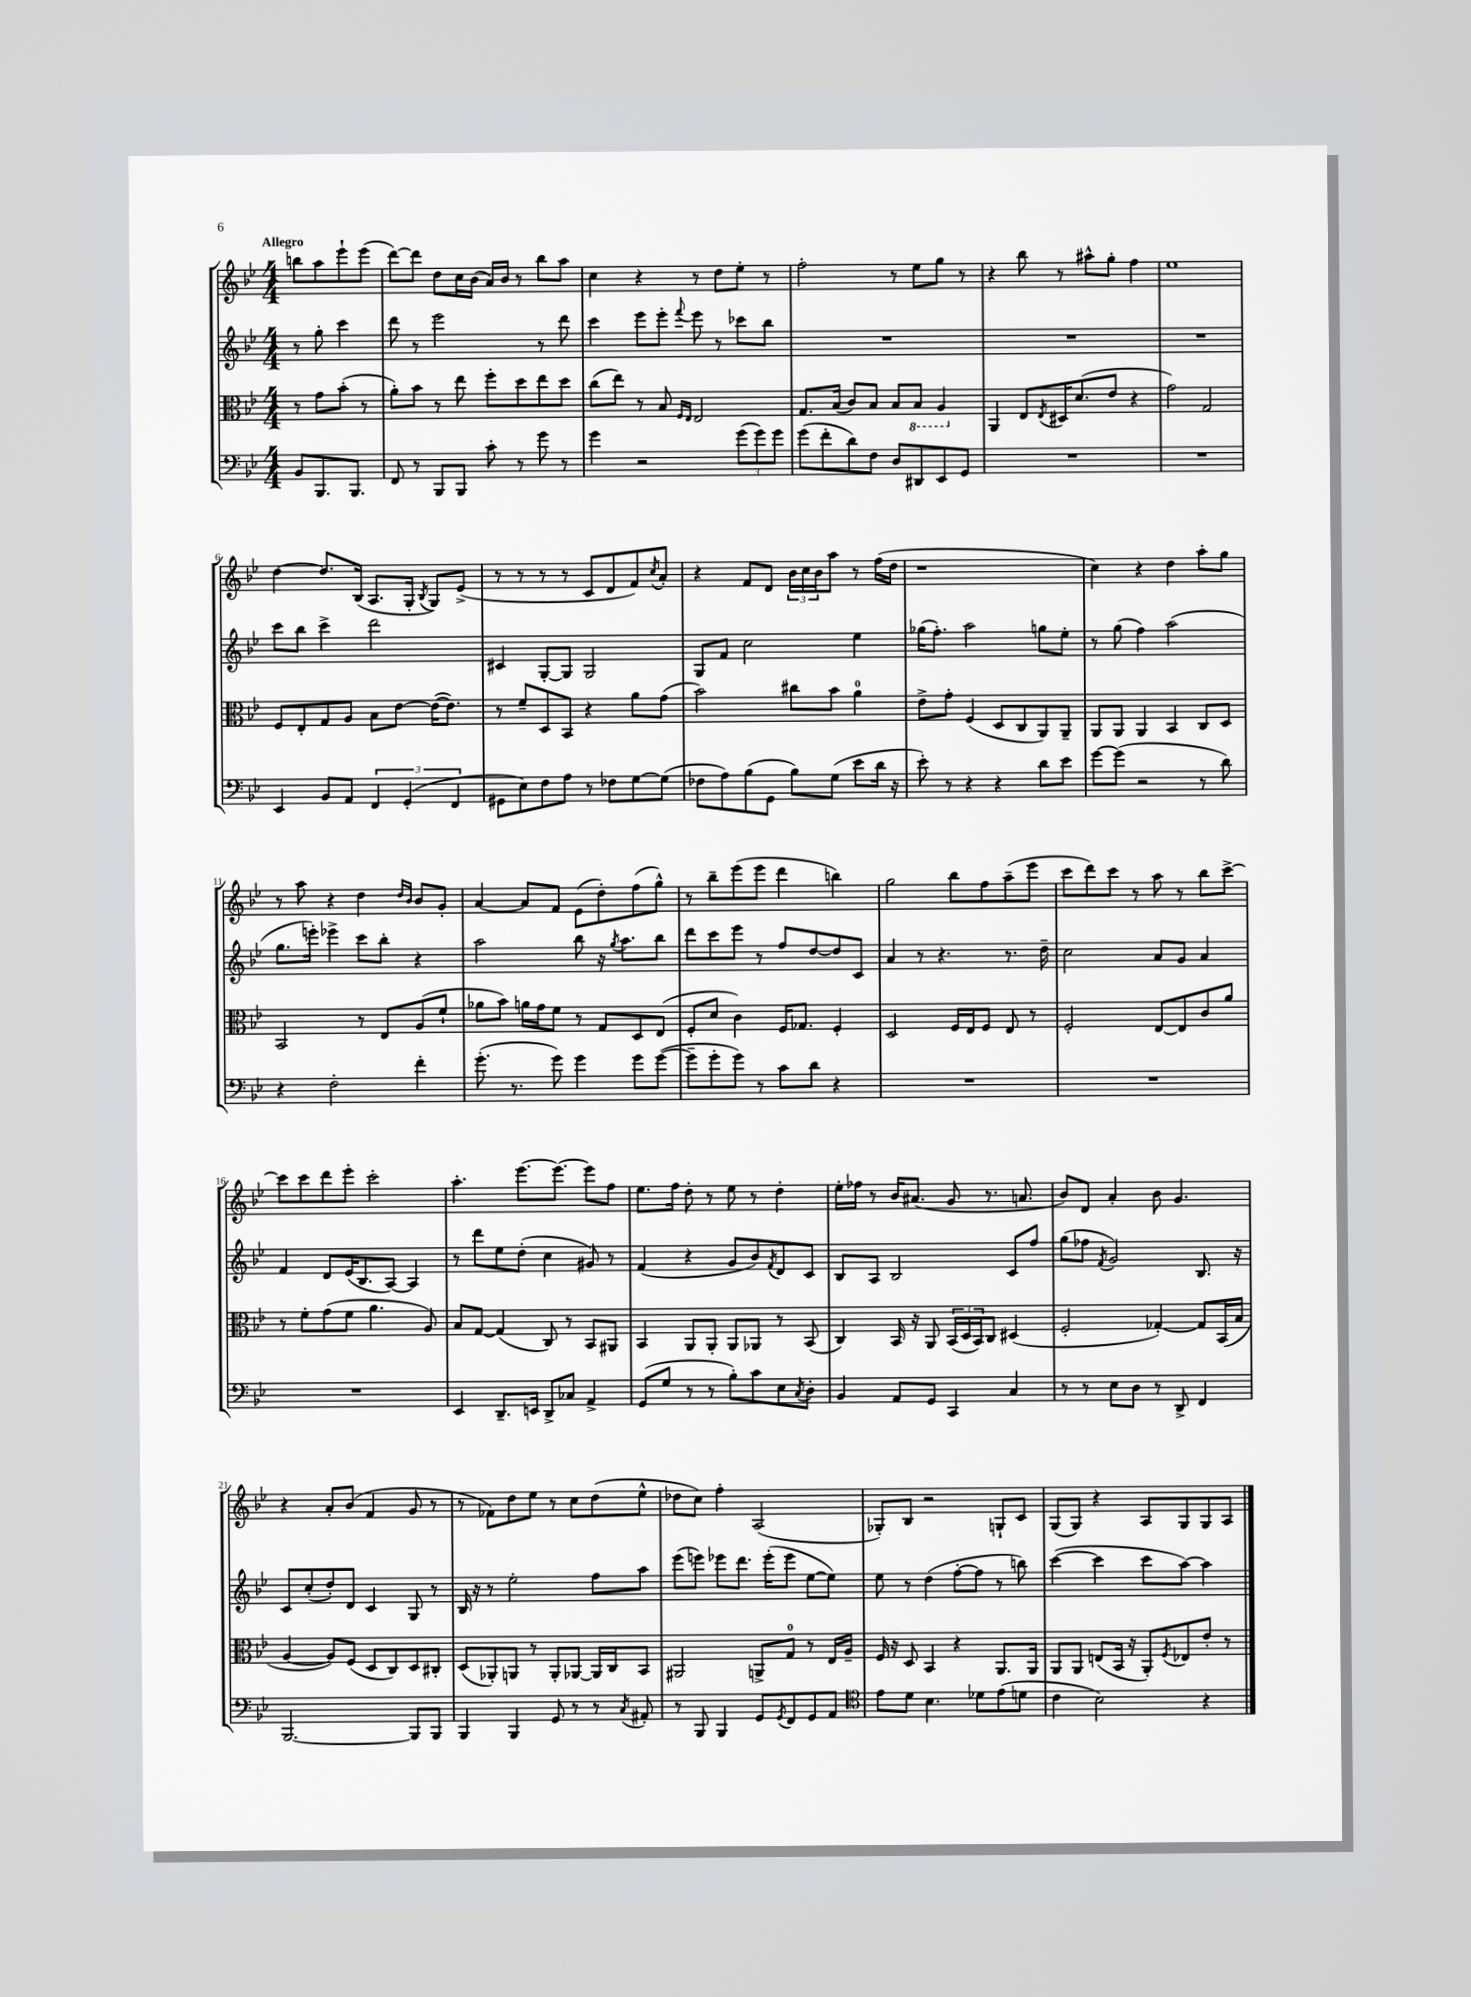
<<
\new StaffGroup <<
\new Staff = "s0" {
    \clef treble \key bes \major \numericTimeSignature \time 4/4 \partial 2 \tempo "Allegro"
    b''8 a''8 ees'''8-! ees'''8( |
    d'''8~) d'''8 d''8 c''16 bes'16( a'16) bes'16 r8 bes''8 a''8 |
    c''4 r4 r8 d''8 ees''8-. r8 |
    f''2-. r8 ees''8 g''8 r8 |
    r4 bes''8 r8 ais''8-^ g''8-. f''4 |
    ees''1 |
    d''4~ d''8. bes16( a8. g16-. \acciaccatura { bes8 } g8) ees'8->( |
    r8 r8 r8 r8 c'8 d'8 f'8) \acciaccatura { c''8 } a'8-. |
    r4 f'8 d'8 \tuplet 3/2 { bes'16 c''16 bes'16 } a''8 r8 f''16( d''16 |
    r1 |
    c''4) r4 d''4 a''8-. g''8 |
    r8 a''8 r4 d''4 \grace { d''16 bes'16 } bes'8 g'8-. |
    a'4~ a'8 f'8 ees'8( d''8-.) f''8( g''8-^) |
    r8 bes''8-- ees'''8( ees'''8 d'''4 b''4) |
    g''2 bes''8 f''8 a''8--( ees'''8 |
    c'''8 d'''8) c'''8 r8 a''8 r8 bes''8 c'''8~-> |
    c'''8 c'''8 d'''8 ees'''8-. c'''2-. |
    a''4.-. ees'''8.~ ees'''8.~ ees'''8 f''8 |
    ees''8. f''16 d''8-. r8 ees''8 r8 d''4-. |
    ees''16-. fes''16 r8 bes'16 ais'8.( g'8 r8. a'8. |
    bes'8) d'8 a'4-. bes'8 g'4. |
    r4 a'8-. bes'8( f'4 g'8 r8 |
    r8 fes'8) d''8 ees''8 r8 c''8 d''8( ees''8-^ |
    des''8 c''8) f''4-. a2( |
    ges8-.) bes8 r2 g8-! c'8 |
    g8( g8) r4 a8 g8 g8 a8 \bar "|." |
}
\new Staff = "s1" {
    \clef treble \key bes \major \numericTimeSignature \time 4/4 \partial 2
    r8 g''8-. c'''4 |
    d'''8 r8 ees'''2 r8 d'''8 |
    c'''4 ees'''8 ees'''8-. \appoggiatura { f'''8 } ees'''8 r8 ces'''8 bes''8 |
    R1 |
    R1 |
    R1 |
    c'''8 bes''8 c'''4-> d'''2 |
    cis'4 g8~-. g8 g2 |
    g8 f'8 c''2 ees''4 |
    ges''16( f''8.-.) a''2 g''8 ees''8-. |
    r8 g''8( f''4) a''2( |
    g''8. e'''16-.) ees'''4-> c'''8 bes''8-. r4 |
    a''2 bes''8 r16 \acciaccatura { g''8 } a''8. bes''8 |
    d'''8 c'''8 ees'''8 r8 f''8 d''8~ d''8 c'8 |
    a'4 r8 r4. r8. d''16-- |
    c''2 a'8 g'8 a'4 |
    f'4 d'8 ees'16( bes8. a8~) a4 |
    r8 d'''8 ees''8 d''8-.( c''4 gis'8) r8 |
    f'4( r4 g'8 bes'8) \acciaccatura { f'8 } d'8 c'8 |
    bes8 a8 bes2 c'8 f''8 |
    g''8( fes''8 \acciaccatura { f'8 } g'2) bes8. r16 |
    c'8 c''8-.( d''8-.) d'8 c'4 g8 r8 |
    bes16 r16 r8 ees''2-. f''8 a''8 |
    ees'''8( e'''8) ees'''8 d'''8. ees'''16-.( ees'''8 ees''8~ ees''8) |
    ees''8 r8 d''4( f''8~-. f''8 r8 b''8) |
    c'''4~( c'''4 c'''8 a''8~) a''4 \bar "|." |
}
\new Staff = "s2" {
    \clef alto \key bes \major \numericTimeSignature \time 4/4 \partial 2
    r8 g'8 bes'8-.( r8 |
    a'8-.) bes'8 r8 ees''8 f''8-. d''8 ees''8 d''8 |
    c''8( ees''8) r8 bes8 \grace { f16 ees16 } ees2 |
    g8. bes16( c'8) bes8 bes8 \ottava #-1 bes,8 a,4 \ottava #0 |
    a,4 ees8 \acciaccatura { ees8 } dis16 d'8.( ees'8 r4 |
    g'2) g2 |
    f8 ees8-. g8 a8 bes8 ees'8~ ees'16~( ees'8.) |
    r8 f'8-- d8 bes,8 r4 a'8 g'8( |
    bes'2) cis''8 bes'8 a'4-0 |
    ees'8-> g'8-. f4( d8 c8 a,8) a,8-- |
    a,8 a,8 a,4 bes,4 c8 d8 |
    bes,2 r8 ees8 a8( f'8-! |
    aes'8 bes'8) a'16 g'16 f'8 r8 g8 d8 ees8( |
    f8-. d'8 c'4) f16 ges8. f4-. |
    d2 f16 ees16 f8 ees8 r8 |
    f2-. ees8~ ees8 c'8 a'8 |
    r8 f'8-. g'8( f'8 a'4. a8) |
    bes8 g8~ g4( c8) r8 bes,8 ais,8 |
    bes,4 a,8 a,8-. a,8 aes,8 r8 bes,8( |
    c4) bes,16 r16 a,8 \tuplet 3/2 { bes,16( d16 bes,16) } c8 dis4( |
    f2-. ges4~-.) ges8 bes,16( bes16 |
    a4~ a8) f8( d8 c8) d8 cis8-. |
    d8( aes,8-.) a,8 r8 a,8-. aes,8~ aes,16 c16 bes,8 |
    ais,2 a,8-> g8-0 r8 ees16 a16-- |
    f16 r16 d8 bes,4 r4 a,8. a,16 |
    a,8 a,8 e8( bes,16 r16 a,8-.) \acciaccatura { f8 } ees8 ees'8-. r8 \bar "|." |
}
\new Staff = "s3" {
    \clef bass \key bes \major \numericTimeSignature \time 4/4 \partial 2
    bes,8 bes,,8. bes,,8. |
    f,8 r8 bes,,8 bes,,8 c'8-. r8 g'8 r8 |
    g'4 r2 \tuplet 3/2 { g'8( g'8) g'8 } |
    g'8( f'8-. d'8) f8 d8 dis,8 ees,8 g,8 |
    R1 |
    R1 |
    ees,4 bes,8 a,8 \tuplet 3/2 { f,4 g,4-.( f,4 } |
    gis,8 ees8) f8 a8 r8 fes8 g8~ g8( |
    fes8 a8) bes8( g,8 bes8) g8( ees'8 d'16 r16 |
    ees'8-.) r8 r4 r4 d'8 ees'8 |
    g'8~ g'8( r2 r8 d'8) |
    r4 f2-. f'4-. |
    g'8.-.( r8. g'8) g'4 g'8 g'8~( |
    g'8-- g'8-. g'8) r8 c'8 d'8 r4 |
    R1 |
    R1 |
    R1 |
    ees,4 d,8.-- e,16 d,8-> ces8 a,4-> |
    g,8( g8 r8 r8 bes8-.) c'8 ees8 \acciaccatura { c8 } d8-. |
    bes,4 a,8 g,8 c,4 c4 |
    r8 r8 ees8 d8 r8 d,8-> f,4 |
    bes,,2.~ bes,,8 bes,,8 |
    bes,,4 bes,,4 g,8 r8 r8 \acciaccatura { c8 } ais,8-. |
    r8 bes,,8 bes,,4 g,8 \acciaccatura { g,8 } f,8 g,8 a,8 |
    \clef tenor ees'8 d'8 bes4. des'8 ees'8( d'8 |
    c'4 bes2) r4 \bar "|." |
}
>>
>>
